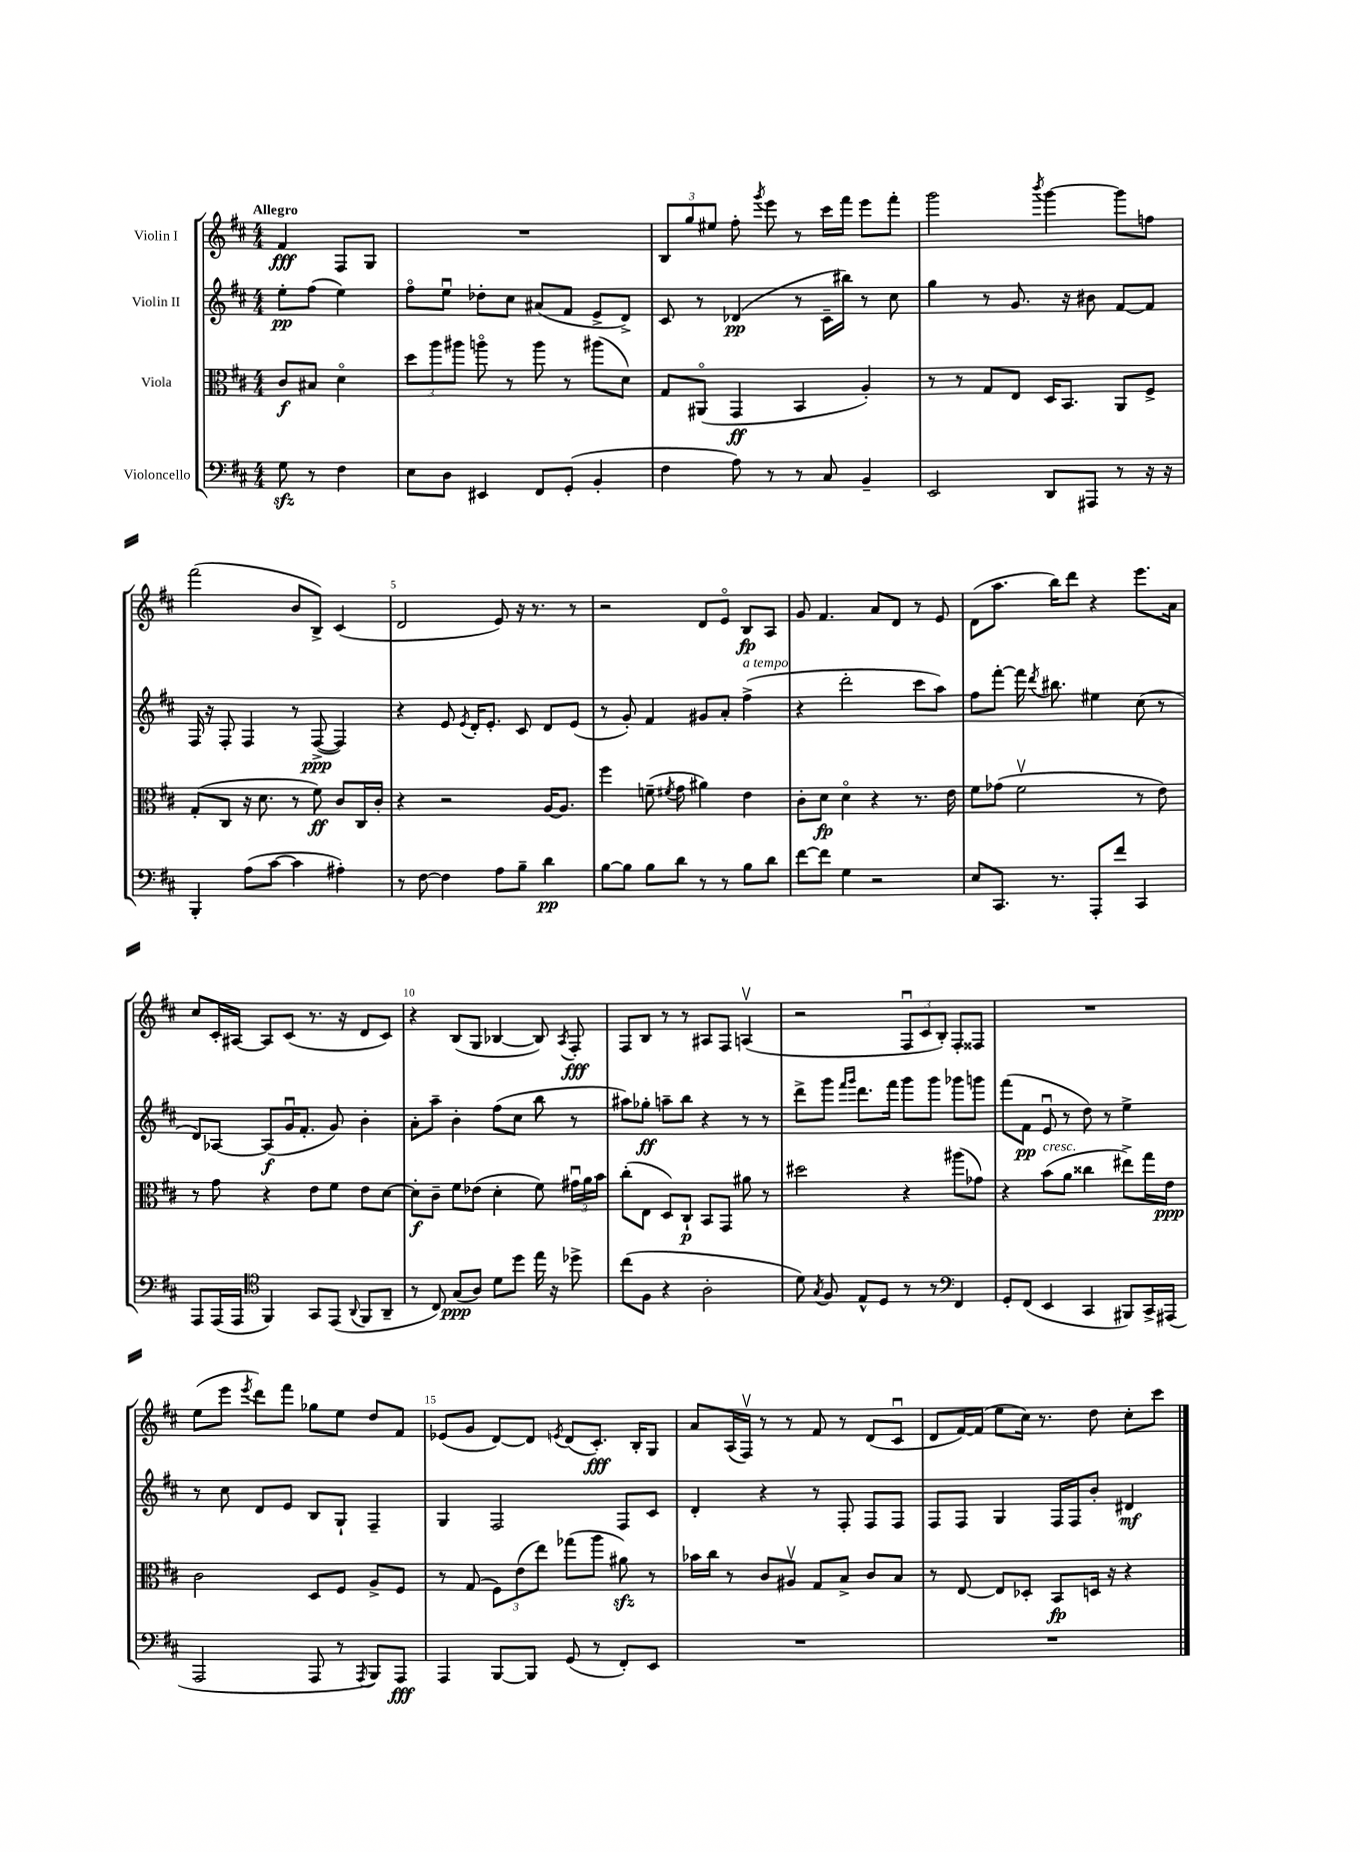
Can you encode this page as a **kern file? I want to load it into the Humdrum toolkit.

**kern	**dynam	**kern	**dynam	**kern	**dynam	**kern	**dynam
*part4	*part4	*part3	*part3	*part2	*part2	*part1	*part1
*staff4	*staff4	*staff3	*staff3	*staff2	*staff2	*staff1	*staff1
*I"Violoncello	*	*I"Viola	*	*I"Violin II	*	*I"Violin I	*
*clefF4	*	*clefC3	*	*clefG2	*	*clefG2	*
*k[f#c#]	*	*k[f#c#]	*	*k[f#c#]	*	*k[f#c#]	*
*M4/4	*	*M4/4	*	*M4/4	*	*M4/4	*
=	=	=	=	=	=	=	=
!	!	!	!	!	!	!LO:TX:a:B:t=Allegro	!
8Gzz\	.	8c#/L	f	8ee'\L	pp	4f#/	fff
8r	.	8B#X/J	.	(8ff#\J	.	.	.
4F#\	.	4d\	.	4ee\)	.	8F#/L	.
.	.	.	.	.	.	8G/J	.
=1	=1	=1	=1	=1	=1	=1	=1
8E\L	.	12dd\L	.	8ff#\L	.	1r	.
.	.	12aa\	.	.	.	.	.
8D\J	.	.	.	8eeu\J	.	.	.
.	.	12aa#X\J	.	.	.	.	.
4EE#X/	.	8aan\	.	8dd-X'\L	.	.	.
.	.	8r	.	8cc#\J	.	.	.
8FF#/L	.	8aa\	.	(8a#X/L	.	.	.
(8GG'/J	.	8r	.	8f#/J	.	.	.
4BB'/	.	(8aa#X\L	.	8e^/L	.	.	.
.	.	8d\J)	.	8d^/J)	.	.	.
=2	=2	=2	=2	=2	=2	=2	=2
4F#\	.	8G/L	.	8c#/	.	12B/L	.
.	.	.	.	.	.	12gg/	.
.	.	(8AA#X/J	.	8r	.	.	.
.	.	.	.	.	.	12ee#X/J	.
8A\)	.	4GG/	ff	(4d-X/	pp	8ff#'\	.
.	.	.	.	.	.	8qggg/	.
8r	.	.	.	.	.	8eee\	.
8r	.	4BB/	.	8r	.	8r	.
8C#/	.	.	.	16c#~\LL	.	16ccc#\LL	.
.	.	.	.	16bb#X\JJ)	.	16fff#\JJ	.
4BB~/	.	4A'/)	.	8r	.	8eee\L	.
.	.	.	.	8cc#\	.	8fff#'\J	.
=3	=3	=3	=3	=3	=3	=3	=3
2EE/	.	8r	.	4gg\	.	2ggg\	.
.	.	8r	.	.	.	.	.
.	.	8G/L	.	8r	.	.	.
.	.	8E/J	.	8.g/	.	.	.
.	.	.	.	.	.	8qbbb/	.
8DD/L	.	16D/KL	.	.	.	[4ggg\	.
.	.	8.BB/J	.	16r	.	.	.
8AAA#X/J	.	.	.	8b#X\	.	.	.
8r	.	8AA/L	.	[8f#/L	.	8ggg\L]	.
16r	.	8F#^/J	.	8f#/J]	.	8ffn\J	.
16r	.	.	.	.	.	.	.
!!LO:LB:g=z
=4	=4	=4	=4	=4	=4	=4	=4
4BBB'/	.	(8G'/L	.	16F#/	.	(2fff#\	.
.	.	.	.	16r	.	.	.
.	.	8C#/J	.	8F#'/	.	.	.
(8A\L	.	16r	.	4F#/	.	.	.
.	.	8.d\	.	.	.	.	.
[8c#\J	.	.	.	.	.	.	.
4c#\]	.	8r	.	8r	.	8b/L	.
.	.	8f#\)	ff	([8F#^/	ppp	8B^/J)	.
4A#X'\)	.	8c#/L	.	4F#/])	.	(4c#/	.
.	.	16C#/L	.	.	.	.	.
.	.	16c#'/JJ	.	.	.	.	.
=5	=5	=5	=5	=5	=5	=5	=5
8r	.	4r	.	4r	.	2d/	.
[8F#\	.	.	.	.	.	.	.
4F#\]	.	2r	.	8e/	.	.	.
.	.	.	.	8qe/	.	.	.
.	.	.	.	16d'/KL	.	.	.
.	.	.	.	8.e'/J	.	.	.
8A\L	.	.	.	.	.	8e/)	.
8B~\J	.	.	.	8c#/	.	16r	.
.	.	.	.	.	.	8.r	.
4d\	pp	[16A/KL	.	8d/L	.	.	.
.	.	8.A/J]	.	.	.	.	.
.	.	.	.	(8e/J	.	8r	.
=6	=6	=6	=6	=6	=6	=6	=6
[8B\L	.	4ff#\	.	8r	.	2r	.
8B\J]	.	.	.	8g'/)	.	.	.
8B\L	.	(8fn~\	.	4f#/	.	.	.
.	.	8qf#X/	.	.	.	.	.
8d\J	.	8g\	.	.	.	.	.
8r	.	4a#X\)	.	8g#X/L	.	8d/L	.
8r	.	.	.	8a'/J	.	8e/J	.
!	!	!	!	!LO:TX:a:i:t=a tempo	!	!	!
8B\L	.	4e\	.	(4ff#^\	.	8B/L	fp
8d\J	.	.	.	.	.	8A/J	.
=7	=7	=7	=7	=7	=7	=7	=7
[8f#\L	.	8c#'\L	.	4r	.	8g/	.
8f#\J]	.	8d\J	fp	.	.	4.f#/	.
4G\	.	4d\	.	2ddd'\	.	.	.
2r	.	4r	.	.	.	8a/L	.
.	.	.	.	.	.	8d/J	.
.	.	8.r	.	8ccc#\L	.	8r	.
.	.	.	.	8aa\J)	.	8e/	.
.	.	16e\	.	.	.	.	.
=8	=8	=8	=8	=8	=8	=8	=8
8E/L	.	8f#\L	.	8ff#\L	.	(8d\L	.
8.CC#/J	.	(8g-X\J	.	[8fff#'\J	.	8.aa\J	.
.	.	2f#v\	.	16fff#\]	.	.	.
.	.	.	.	8qddd/	.	.	.
8.r	.	.	.	8.bb#X\	.	16bb\KL)	.
.	.	.	.	.	.	8ddd\J	.
8AAA'/L	.	.	.	4ee#X\	.	4r	.
8f#/J	.	.	.	.	.	.	.
4CC#/	.	8r	.	(8cc#\	.	8.eee\L	.
.	.	8e\)	.	8r	.	.	.
.	.	.	.	.	.	16a\Jk	.
!!LO:LB:g=z
=9	=9	=9	=9	=9	=9	=9	=9
8AAA/L	.	8r	.	8d/L)	.	8cc#/L	.
(16AAA/L	.	8g\	.	[8A-X/J	.	16c#'/L	.
16AAA/JJ	.	.	.	.	.	[16A#X/JJ	.
*clefC4	*	*	*	*	*	*	*
4FF#/)	.	4r	.	(8A-/L]	f	8A#/L]	.
.	.	.	.	16gu/K	.	(8c#/J	.
.	.	.	.	8.f#'/J	.	.	.
8GG/L	.	8e\L	.	.	.	8.r	.
(8EE/J	.	8f#\J	.	8g/)	.	.	.
.	.	.	.	.	.	16r	.
8qqAA/	.	.	.	.	.	.	.
8FF#/L	.	8e\L	.	4b'\	.	8d/L	.
8AA~/J	.	[8d\J	.	.	.	8c#/J)	.
=10	=10	=10	=10	=10	=10	=10	=10
8r	.	8d'\L]	f	8a'\L	.	4r	.
8C#/)	.	8c#~\J	.	8aa~\J	.	.	.
(8G/L	ppp	8f#\L	.	4b'\	.	(8B/L	.
8A/J)	.	(8e-X\J	.	.	.	8G/J	.
8d\L	.	4d'\	.	(8ff#\L	.	[4B-X/	.
8dd\J	.	.	.	8cc#\J	.	.	.
16ee\	.	8f#\)	.	8bb\	.	8B-/])	.
16r	.	.	.	.	.	.	.
.	.	.	.	.	.	8qA/	.
8dd-X^\	.	24g#Xu\LL	.	8r	.	8F#'/	fff
.	.	24a\	.	.	.	.	.
.	.	24b\JJ	.	.	.	.	.
=11	=11	=11	=11	=11	=11	=11	=11
(8cc#\L	.	(8cc#'\L	.	8aa#X\L)	.	8F#/L	.
8F#\J	.	8E\J	.	8gg-X'\J	ff	8B/J	.
4r	.	8D/L)	.	8aan~\L	.	8r	.
.	.	8C#`/J	p	8bb\J	.	8r	.
2A'\	.	8BB/L	.	4r	.	8A#X/L	.
.	.	8GG/J	.	.	.	8F#/J	.
.	.	8a#X\	.	8r	.	(4Anv/	.
.	.	8r	.	8r	.	.	.
=12	=12	=12	=12	=12	=12	=12	=12
8d\)	.	2dd#X\	.	8ddd^\L	.	2r	.
8qG/	.	.	.	.	.	.	.
8F#/	.	.	.	8ggg\J	.	.	.
.	.	.	.	16qqfff#/LL	.	.	.
.	.	.	.	16qqggg/JJ	.	.	.
8E^^/L	.	.	.	8.ddd\L	.	.	.
8D/J	.	.	.	.	.	.	.
.	.	.	.	16fff#\Jk	.	.	.
8r	.	4r	.	8ggg\L	.	12F#u/L	.
.	.	.	.	.	.	12c#/	.
8r	.	.	.	8ggg\J	.	.	.
.	.	.	.	.	.	12B'/J)	.
*clefF4	*	*	*	*	*	*	*
4FF#/	.	(8aa#X\L	.	8ggg-X\L	.	8F#'/L	.
.	.	8g-X\J)	.	8gggn\J	.	8F##X/J	.
=13	=13	=13	=13	=13	=13	=13	=13
8GG'/L	.	4r	.	(8fff#\L	.	1r	.
(8FF#/J	.	.	.	8f#\J	pp	.	.
!	!	!LO:TX:a:i:t=cresc.	!	!	!	!	!
4EE/	.	(8b\L	.	8eu/	.	.	.
.	.	8a\J	.	8r	.	.	.
4CC#/	.	4cc##X\	.	8dd\)	.	.	.
.	.	.	.	8r	.	.	.
8BBB#X/L)	.	8ee#X^\L)	.	4ee^\	.	.	.
16CC#^/L	.	16gg\L	.	.	.	.	.
(16AAA#X/JJ	.	16e\JJ	ppp	.	.	.	.
!!LO:LB:g=z
=14	=14	=14	=14	=14	=14	=14	=14
2AAA/	.	2c#\	.	8r	.	(8ee\L	.
.	.	.	.	8cc#\	.	8eee\J	.
.	.	.	.	.	.	8qeee/	.
.	.	.	.	8d/L	.	8ddd\L)	.
.	.	.	.	8e/J	.	8fff#\J	.
8AAA/	.	8D/L	.	8B/L	.	8gg-X\L	.
8r	.	8F#/J	.	8G`/J	.	8ee\J	.
8qAAA/	.	.	.	.	.	.	.
8BBB/L)	.	8A^/L	.	4F#~/	.	8dd/L	.
8AAA/J	fff	8F#/J	.	.	.	8f#/J	.
=15	=15	=15	=15	=15	=15	=15	=15
4AAA/	.	8r	.	4G/	.	(8e-X/L	.
.	.	(8G/	.	.	.	8g/J	.
[8BBB/L	.	12F#\L)	.	2F#/	.	[8d/L)	.
.	.	(12e\	.	.	.	.	.
8BBB/J]	.	.	.	.	.	8d/J]	.
.	.	12ee\J)	.	.	.	.	.
.	.	.	.	.	.	8qen/	.
(8GG/	.	(8gg-X\L	.	.	.	(8d/L	.
8r	.	8aa\J	.	.	.	8.c#'/J)	fff
8FF#'/L)	.	8a#Xzz\)	.	8F#/L	.	.	.
.	.	.	.	.	.	16B'/KL	.
8EE/J	.	8r	.	8c#/J	.	8G/J	.
=16	=16	=16	=16	=16	=16	=16	=16
1r	.	16b-X\LL	.	4d'/	.	8a/L	.
.	.	16cc#\JJ	.	.	.	.	.
.	.	8r	.	.	.	(16A/L	.
.	.	.	.	.	.	16F#v/JJ)	.
.	.	8c#/L	.	4r	.	8r	.
.	.	8A#Xv/J	.	.	.	8r	.
.	.	8G/L	.	8r	.	8f#/	.
.	.	8B^/J	.	8F#'/	.	8r	.
.	.	8c#/L	.	8F#/L	.	(8d/L	.
.	.	8B/J	.	8F#/J	.	8c#u/J	.
=17	=17	=17	=17	=17	=17	=17	=17
1r	.	8r	.	8F#/L	.	8d/L	.
.	.	[8E/	.	8F#/J	.	[16f#/L)	.
.	.	.	.	.	.	(16f#/JJ]	.
.	.	8E/L]	.	4G/	.	8ee\L	.
.	.	8D-X'/J	.	.	.	16cc#\Jk)	.
.	.	.	.	.	.	8.r	.
.	.	8BB/L	fp	16F#/LL	.	.	.
.	.	.	.	16F#/J	.	.	.
.	.	16Dn/Jk	.	8b'/J	.	8dd\	.
.	.	16r	.	.	.	.	.
.	.	4r	.	4d#X/	mf	8cc#'\L	.
.	.	.	.	.	.	8ccc#\J	.
==	==	==	==	==	==	==	==
*-	*-	*-	*-	*-	*-	*-	*-
